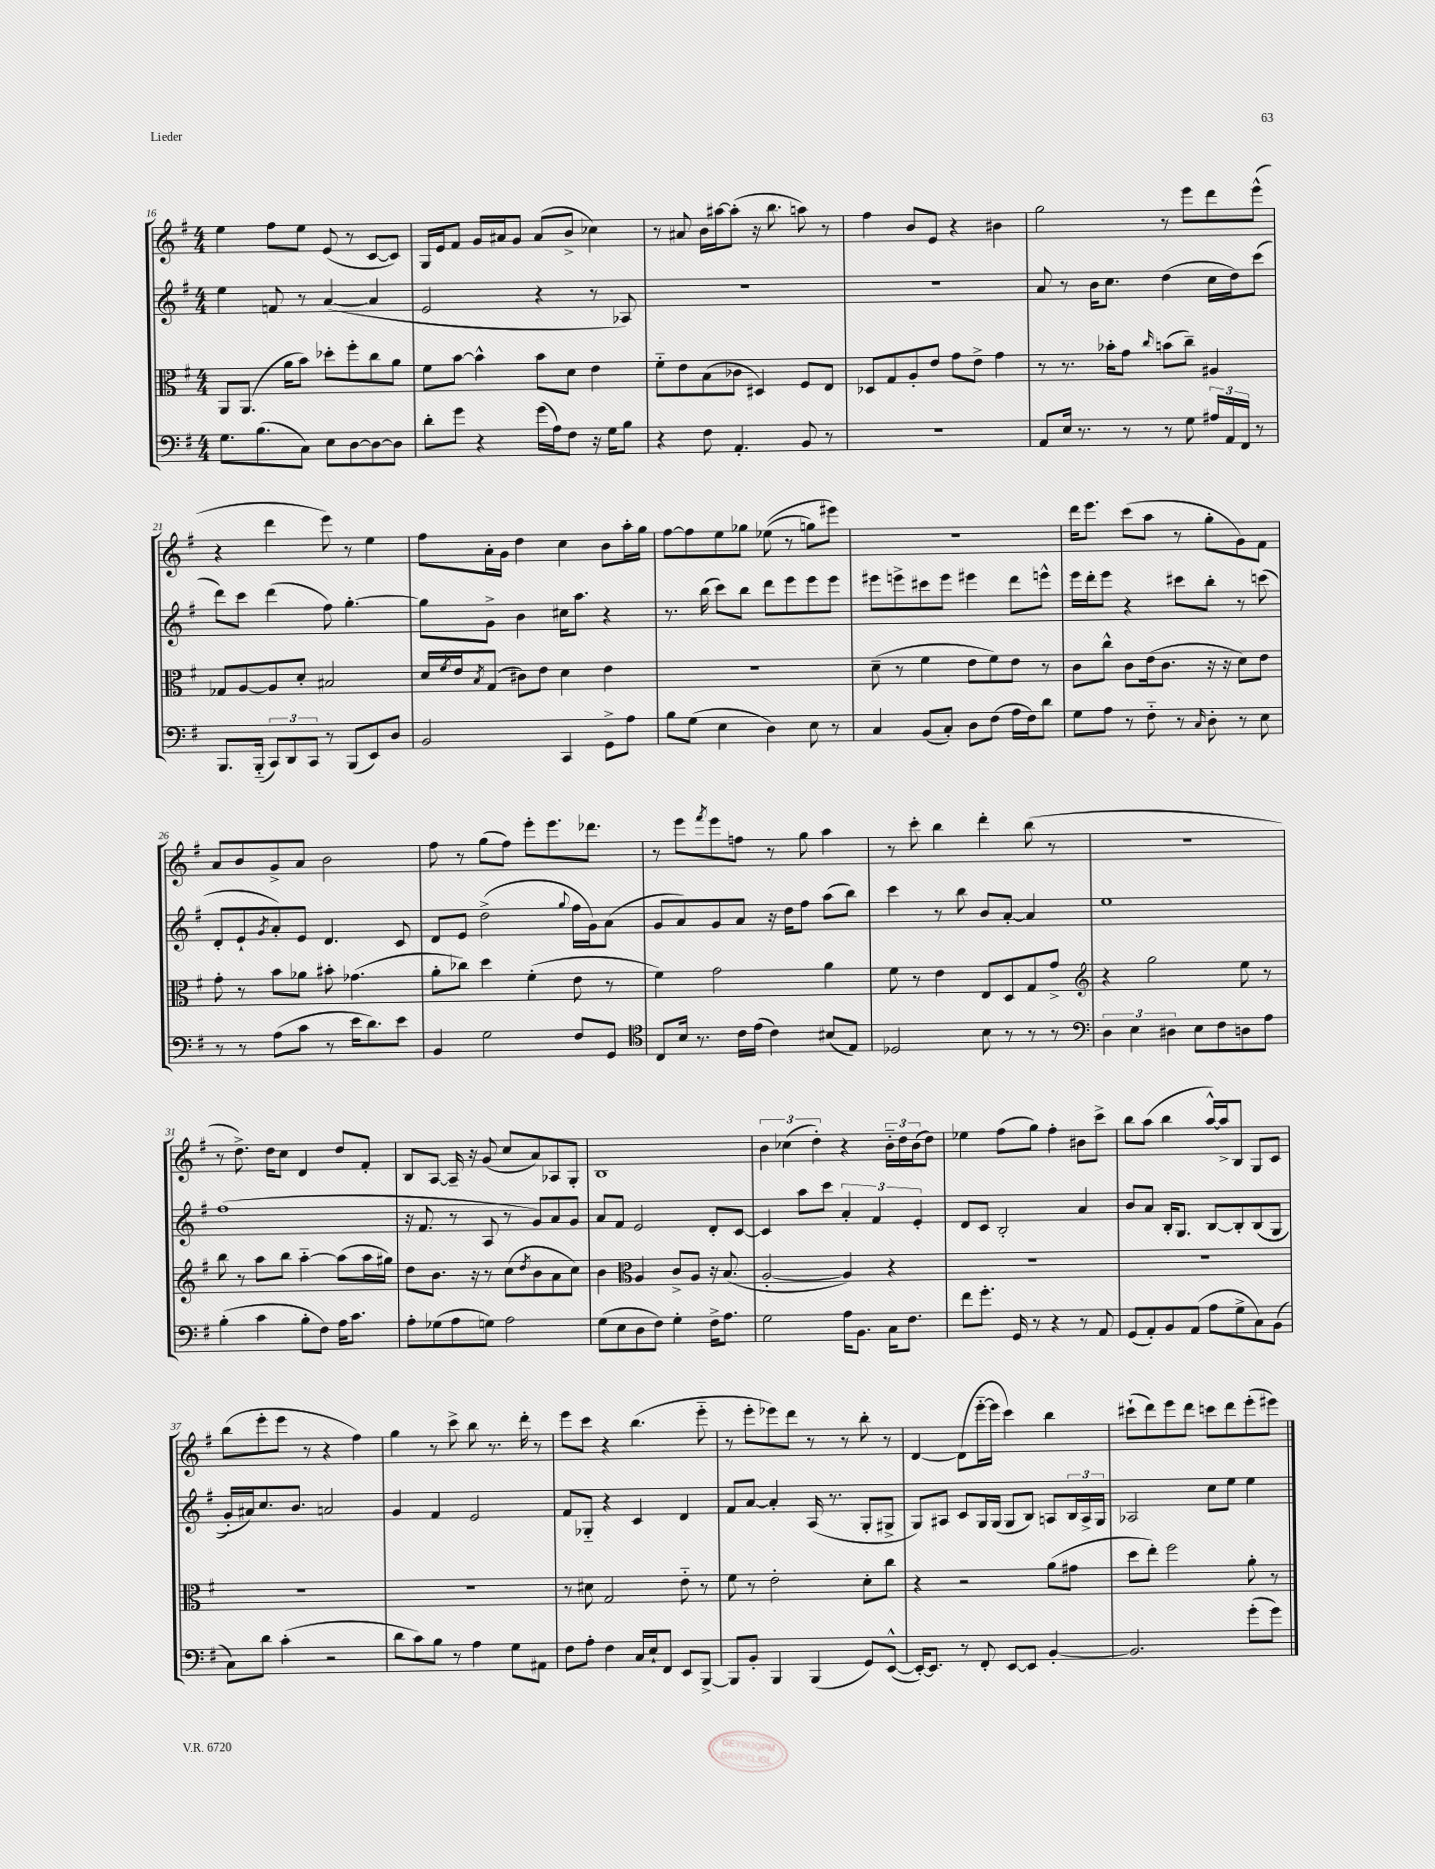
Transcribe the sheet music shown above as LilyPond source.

<<
\new StaffGroup <<
\new Staff = "s0" {
    \clef treble \key g \major \numericTimeSignature \time 4/4
    e''4 fis''8 e''8 e'8( r8 c'8~ c'8) |
    g16 e'16 fis'8 g'16 ais'16 g'8 ais'8( b'8-> ces''4) |
    r8 ais'8 b'16 ais''16~ ais''8-.( r16 b''8. a''8) r8 |
    fis''4 b'8 e'8 r4 bis'4 |
    g''2 r8 e'''8 d'''8 e'''8-^( |
    r4 d'''4 e'''8) r8 e''4 |
    fis''8 a'16-. g'16 d''4 c''4 b'8 a''16-. g''16 |
    fis''8~ fis''8 e''8 ges''8 ees''8(\( r8 g''8) eis'''8\) |
    R1 |
    d'''16 e'''8. c'''8( a''8 r8 g''8-. g'8) fis'8 |
    a'8 b'8 g'8-> a'8 b'2 |
    fis''8 r8 g''8( fis''8) e'''8-. e'''8. des'''8. |
    r8 e'''8 \acciaccatura { fis'''8 } e'''8 f''8 r8 g''8 a''4 |
    r8 c'''8-. b''4 d'''4-. b''8( r8 |
    R1 |
    r8 d''8.->) d''16 c''8 d'4 d''8 fis'8-. |
    b8 a8~ a16-- r16 g'8( c''8 a'8) aes8 g8-. |
    b1 |
    \tuplet 3/2 { b'4 ces''4( d''4-.) } r4 \tuplet 3/2 { b'16-_ d''16 b'16( } d''8) |
    ees''4 fis''8( g''8) fis''4-. bis'8 c'''8-> |
    b''8 a''8( b''4 a''16~-^) a''16-> b8 g8 c'8 |
    b''8( e'''8-. e'''8 r8 r4 fis''4) |
    g''4 r8 c'''8-> b''8 r8. d'''16-. r8 |
    e'''8 c'''8 r4 b''4.( e'''8-_ |
    r8 e'''8-. ees'''8) d'''8 r8 r8 b''8-. r8 |
    d'4~ d'8( e'''16~-_ e'''16 c'''4) b''4 |
    cis'''8-!( d'''8) e'''8 d'''8 c'''8 d'''8 e'''8-.( eis'''8) \bar "|." |
}
\new Staff = "s1" {
    \clef treble \key g \major \numericTimeSignature \time 4/4
    e''4 f'8 r8 a'4~( a'4 |
    e'2 r4 r8 aes8) |
    R1 |
    R1 |
    a'8 r8 b'16 c''8. d''4( c''16 d''16) c'''8( |
    d'''8) c'''8 d'''4( fis''8) g''4.~-. |
    g''8 g'8-> b'4 cis''16 a''8. r4 |
    r8. b''16( c'''8) b''8 d'''8 e'''8 e'''8 e'''8 |
    eis'''8 e'''8-> cis'''8 e'''8 eis'''4 d'''8 e'''8-^ |
    e'''16 d'''16-. e'''8 r4 cis'''8 b''8-. r8 c'''8( |
    d'8-. e'8-! \acciaccatura { g'8 } a'8-.) e'8 d'4. c'8 |
    d'8 e'8 d''2->( \appoggiatura { g''8 } fis''16 g'16) a'8( |
    g'8 a'8) g'8 a'8 r16 d''16 fis''8 a''8( b''8) |
    c'''4 r8 b''8 b'8 a'8~-. a'4 |
    e''1 |
    fis''1( |
    r16 fis'8. r8 a8 r8 g'8) a'8 g'8 |
    a'8 fis'8 e'2 d'8-. c'8~ |
    c'4 a''8 c'''8 \tuplet 3/2 { a'4-. fis'4 e'4-. } |
    d'8 c'8 b2-. a'4 |
    b'8 a'8 b16-. g8. b8~ b8-. b8(\( g8 |
    g'16-.) ais'16\) c''8. b'8. a'2 |
    g'4 fis'4 e'2 |
    fis'8 ges8-_ r4 c'4 d'4 |
    fis'8 a'8~ a'4-. a16( r8. g8-. gis8-> |
    g8) ais8 c'8 g16 g16( g8 b8) a8 \tuplet 3/2 { b16 a16-> g16 } |
    aes2 c''8 e''8 e''4 \bar "|." |
}
\new Staff = "s2" {
    \clef alto \key g \major \numericTimeSignature \time 4/4
    a,8 a,8.( a'16 b'8) des''8-. fis''8-. c''8 a'8 |
    fis'8 b'8~ b'4-^ b'8 d'8 e'4 |
    fis'8-_ e'8 b8( ces'8 dis4) fis8 e8 |
    des8 g8 a8-. e'8 g'8 e'8-> g'4 |
    r8 r8. bes'16-. g'8 \grace { c''16 } b'8( c''8--) ais4 |
    ges8 a8~ a8 d'8-. bis2 |
    d'16 \acciaccatura { fis'8 } e'16 \acciaccatura { b8 } g8( cis'8) e'8 d'4 e'4 |
    R1 |
    d'8--( r8 fis'4 e'8 fis'8) e'8 r8 |
    c'8 c''8-^ c'8 e'16( c'8. r16 r16 d'8) e'8 |
    g'8-. r8 b'8 aes'8 bis'8-. ges'4.( |
    a'8-. ces''8) d''4 fis'4-.( e'8 r8 |
    fis'4) g'2 a'4 |
    fis'8 r8 e'4 e8 d8 g8 g'8-> |
    \clef treble r4 g''2 e''8 r8 |
    b''8 r8 a''8 b''8 a''4~-_ a''8( a''16 gis''16) |
    d''8 b'8. r16 r8 c''8( \acciaccatura { d''8 } b'8 a'8 c''8) |
    b'4 \clef alto a4 c'8-> a8 r16 b8.( |
    a2~-. a4) r4 |
    R1 |
    R1 |
    R1 |
    R1 |
    r8 dis'8 g2 e'8-_ r8 |
    fis'8 r8 e'2-. d'8-. c''8 |
    r4 r2 a'8( gis'8 |
    d''8 e''8-.) fis''2 a'8-. r8 \bar "|." |
}
\new Staff = "s3" {
    \clef bass \key g \major \numericTimeSignature \time 4/4
    g8. b8.( c8) e8 d8~ d8~ d8 |
    d'8-. g'8 r4 g'16( a16) fis8 r16 g16 b8 |
    r4 fis8 a,4.-. b,8 r8 |
    R1 |
    a,8 e16 r8. r8 r8 g8 \tuplet 3/2 { ais16 a,16 fis,16 } r8 |
    b,,8. b,,16-_( \tuplet 3/2 { c,8) d,8 c,8 } r8 b,,8( e,8) d8 |
    b,2 c,4 g,8-> a8 |
    b8 g8( e4 d4) e8 r8 |
    c4 b,8( c8-.) d8 fis8( a16 fis16) d'8 |
    g8 a8 r8 fis8-_ r8 \grace { c16 } d8-. r8 e8 |
    r8 r8 a8( c'8 r8 e'16 d'8.) e'8 |
    b,4 g2 fis8 g,8 |
    \clef tenor c8 b16 r8. c'16 e'16( c'4) bis8( e8) |
    des2 b8 r8 r8 r8 |
    \clef bass \tuplet 3/2 { d4 e4 dis4 } e8 fis8 d8 a8 |
    b4-.( c'4 b8-. fis8) a16 c'8. |
    a8-. ges8( a8 g8) a2 |
    g8( e8 d8 fis8) g4-. fis16-> a8. |
    g2 a16 b,8. c16 fis8. |
    fis'8 g'8.-. g,16 r8 r4 r8 a,8 |
    g,8( a,8-.) b,8 a,8( a8 g8-> c8) b,8( |
    c8) d'8 c'4-.( r2 |
    d'8 c'8) b8 r8 a4 g8 ais,8 |
    fis8 a8-. fis4 c16 e16-! fis,8 e,8 b,,8~-> |
    b,,8 b,8-. b,,4 b,,4( g,8) e,8~-^( |
    e,16~-.) e,8. r8 fis,8-. e,8~ e,8 b,4~-. |
    b,2. g'8-.( g'8) \bar "|." |
}
>>
>>
\layout { \context { \Score currentBarNumber = #16 } }
